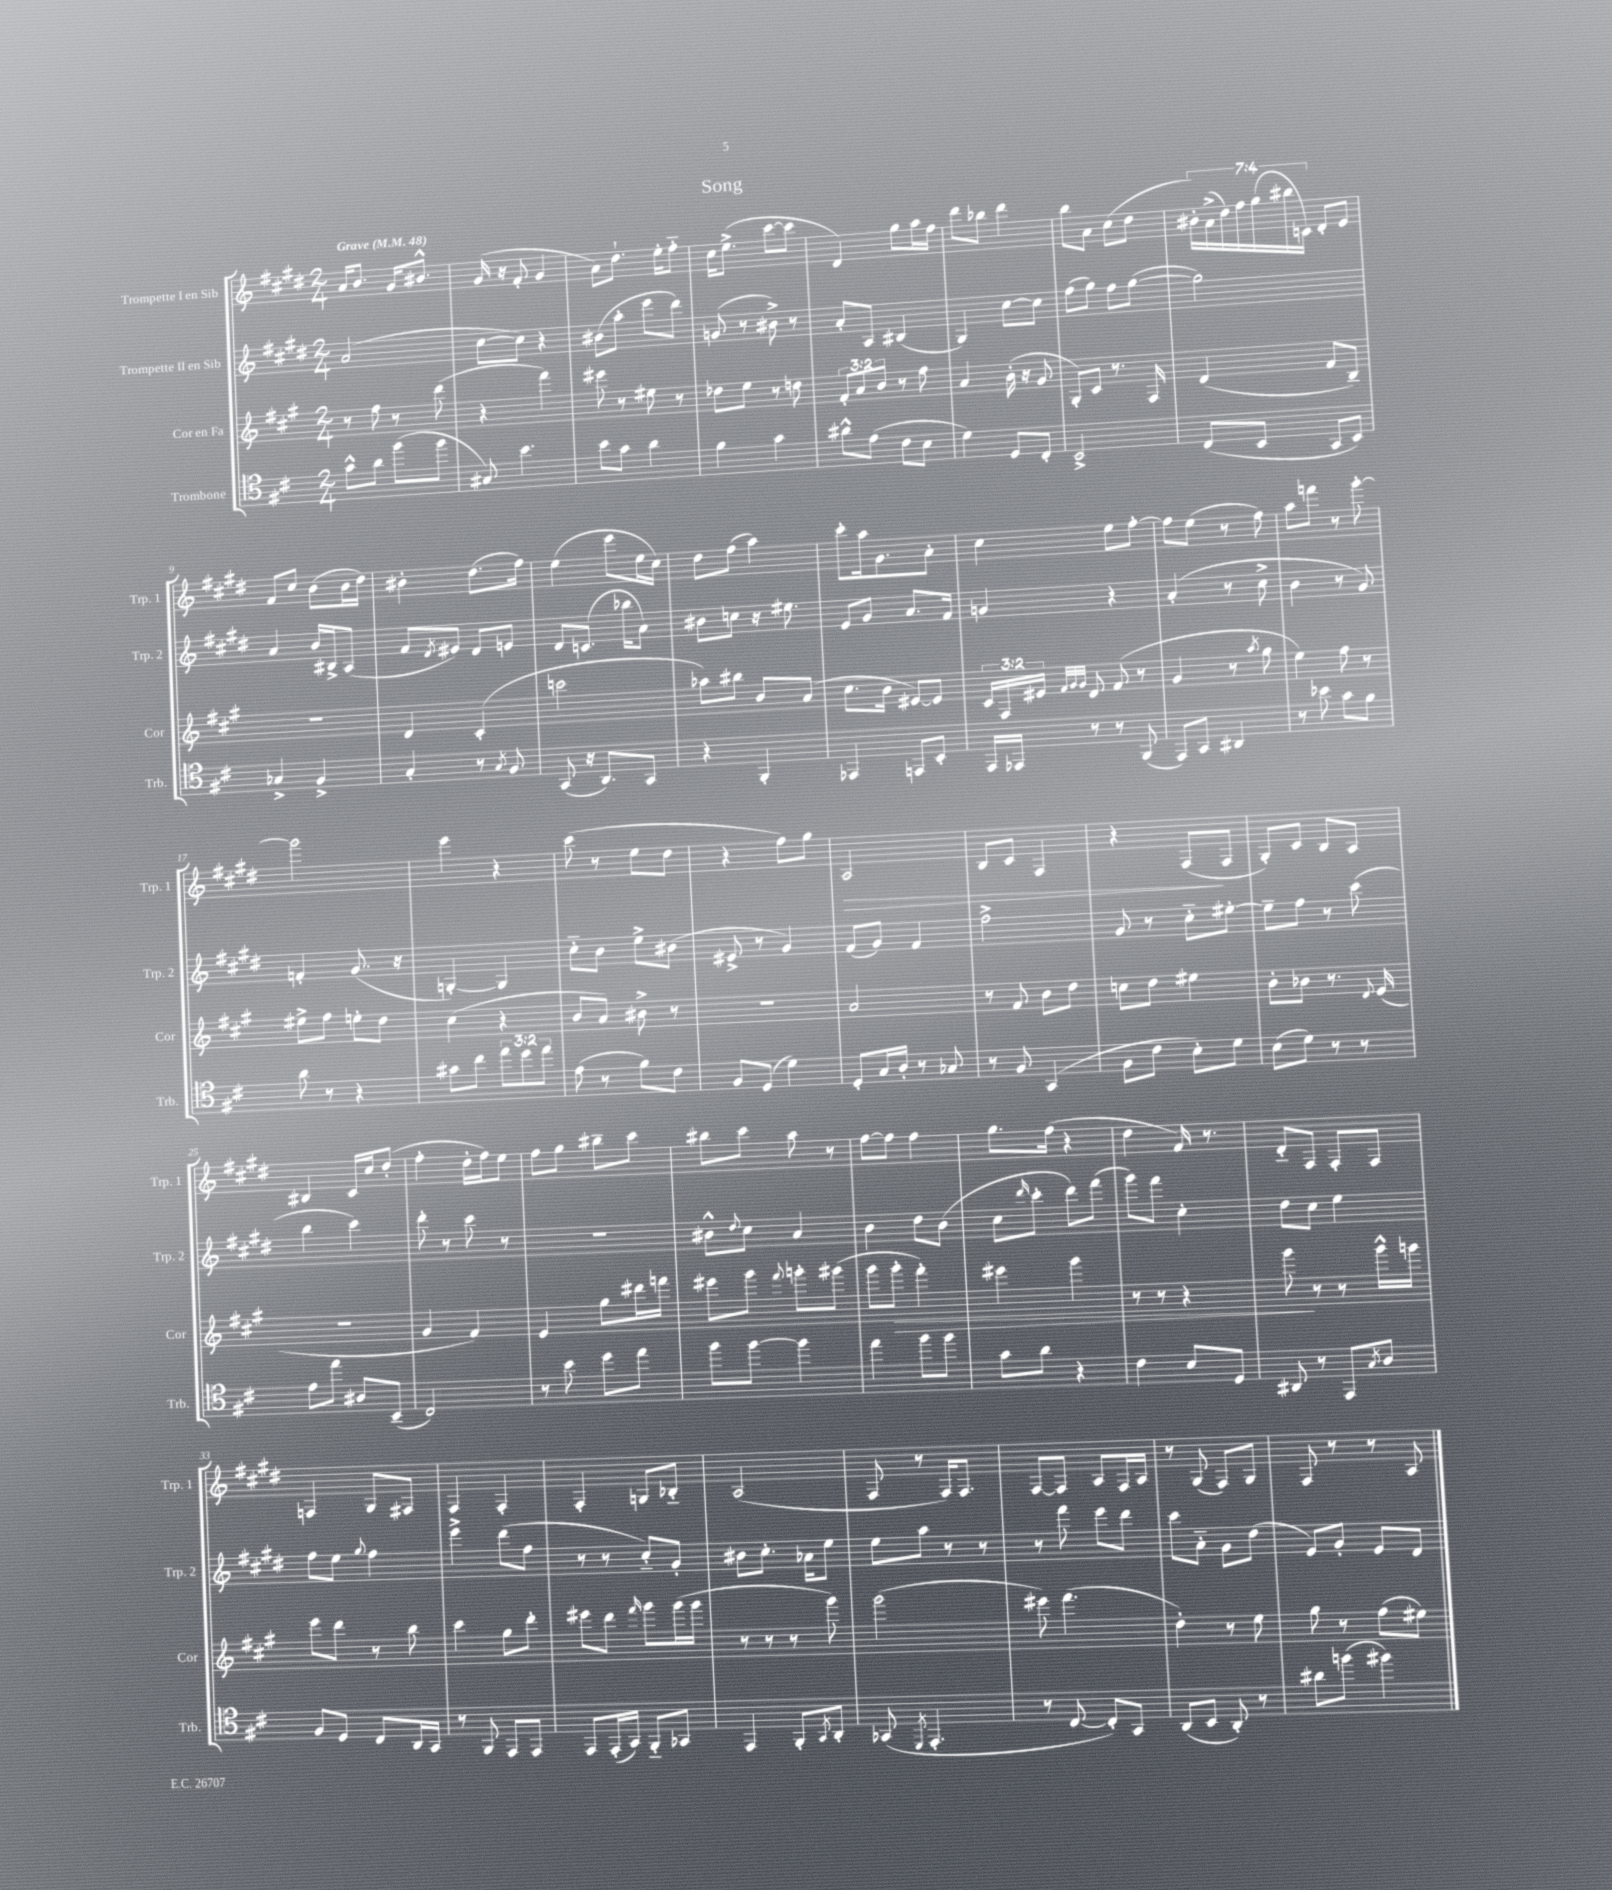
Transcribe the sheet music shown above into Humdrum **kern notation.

**kern	**kern	**kern	**kern
*staff4	*staff3	*staff2	*staff1
*clefC4	*clefG2	*clefG2	*clefG2
*k[f#c#]	*k[f#c#g#]	*k[f#c#g#d#]	*k[f#c#g#d#]
*M2/4	*M2/4	*M2/4	*M2/4
*MM48	*MM48	*MM48	*MM48
8g^^	8r	(2a	16a
.	.	.	8.b
8a	8ff#	.	.
(8ff#	8r	.	16g#
.	.	.	8.b#^^
8ff#	(8ddd	.	.
=	=	=	=
8G#)	4r	[8cc#	(16g#
.	.	.	16r
4.b	.	8cc#])	8f#'
.	4fff#)	4r	4g#
=	=	=	=
8b	8eee#	(8b#	8a)
8g	8r	8aa'	8.dd#`
4a	8ee#	8eee	.
.	.	.	16ee'
.	8r	8ddd#)	8ff#'~
=	=	=	=
4f#	8dd-	(8g	16cc#
.	.	.	(8.ee^
.	8ee	8r	.
4g	8r	8b#^)	[8ccc#
.	8dd	8r	8ccc#]
=	=	=	=
8a#^^	12f#'	8a'	4d#)
.	12a	.	.
(8e	.	8A	.
.	12b	.	.
8c#	8r	(4B#	8gg#
8B	8ff#	.	16aa
.	.	.	16ff#
=	=	=	=
4d)	4a	4G#)	8ddd#
.	.	.	8bb-
8D	(16b'	[8cc#	4ddd#
.	16r	.	.
8C#'	8g#	8cc#]	.
=	=	=	=
2BB^	8G#')	(8ff#	8bb
.	8c#	8gg#)	8a
.	8.r	8ff#	(8cc#
.	.	([8gg#	8dd#
.	16F#	.	.
=	=	=	=
(8C#	(4d	2gg#])	28b#')
.	.	.	(28a^
.	.	.	28dd#)
.	.	.	28ff#
8BB	.	.	.
.	.	.	(28gg#
.	.	.	28bb#
.	.	.	28c)
8GG	8f#	.	8d#'
8BB)	8B~)	.	8e
=	=	=	=
4G-^	2r	4a	8f#
.	.	.	8cc#
4F#^	.	16b	(8b
.	.	16B#^	.
.	.	(8A	16b
.	.	.	16dd#)
=	=	=	=
4G'	4d	8f#	4b#'
.	.	8qd#	.
.	.	8e#)	.
8r	(4c#'	8d#	(8.dd#
8qG	.	.	.
8F#	.	8e	.
.	.	.	16ff#)
=	=	=	=
(8GG	2ccc	8d#	(4ee
16r	.	(8.c	.
8.AA)	.	.	.
.	.	.	8eee
.	.	16bb-	.
8GG	.	8a)	16ee
.	.	.	16cc#)
=	=	=	=
4r	8aa-)	8b#	8dd#
.	8bb#	8cc	(8ff#
4FF#'	8b	16r	4aa)
.	.	8.ee#	.
.	(8a	.	.
=	=	=	=
4EE-	8.cc#	8e	8ccc#'
.	.	8g#	16aa
.	16b	.	8.g#
8EE	[8e#)	8.a	.
8BB'	8e#]	.	8a'
.	.	16f#	.
=	=	=	=
16EE	24c#	4g	4cc#
.	24F#	.	.
16EE-	.	.	.
.	24e#	.	.
.	32qqf#	.	.
.	32qqg#	.	.
.	32qqg#	.	.
8r	8d	.	.
8r	(8f#	4r	8ee
(8FF#	8r	.	[8ff#'
=	=	=	=
8EE)	4g#	(4a'	8ff#]
8GG	.	.	(8ee
4AA#	8r	8r	8r
.	8qaa	.	.
.	8gg#	8cc#^	8ff#)
=	=	=	=
8r	4ee)	4b	8aa
8b-	.	.	8fff
8g	8ff#	8r	8r
8f#	8r	8g#)	[8ggg#'
=	=	=	=
8a	8ee#^	4f'	2ggg#]
8r	8ff#	.	.
4r	8ee'	(8.g#	.
.	8dd	.	.
.	.	16r	.
=	=	=	=
8g#	(4cc#	[4G')	4eee
8cc#	.	.	.
12ee	4r	4G]	4r
12dd	.	.	.
12ee	.	.	.
=	=	=	=
(8e	8b	8cc#'~	(8ccc#
8r	8a)	8b	8r
8f#)	8b#^	8ee^	8ee
8c#	8r	(8b#	8dd#
=	=	=	=
8F#	2r	8e#^	4r
(8D	.	8r	.
4d)	.	4g#)	8ff#)
.	.	.	8gg#
=	=	=	=
8D'	2a	(8f#	2A
16G	.	8g#)	.
16A'	.	.	.
8r	.	4f#	.
8G-	.	.	.
=	=	=	=
8r	8r	2ff#^	8B
8F#	8f#	.	8c#
(4GG	8b	.	4F#
.	8dd	.	.
=	=	=	=
8F#	8cc	8g#	4r
8c#	8dd	8r	.
8B')	4ee#	8cc#'~	(8F#
8d	.	[8ee#'	8F#
=	=	=	=
(8B	8b'	8ee#~]	8G#')
8d)	8b-	8ff#	8c#
8r	8.r	8r	8B
8r	.	(8ccc#	8A
.	8qqd	.	.
.	(16e	.	.
=	=	=	=
8e	2r	4bb	4B#
8ee	.	.	.
8A#	.	4ccc#)	16c#
.	.	.	16cc#
(8BB~	.	.	(8dd#'
=	=	=	=
2C#)	4g#	8ddd#'	4ff#'
.	.	8r	.
.	4f#)	8ccc#	16dd#'
.	.	.	16ff#)
.	.	8r	8ee
=	=	=	=
8r	4e	2r	8ff#
8b	.	.	8gg#
8dd	8gg#	.	8bb#~
8ee	16ddd#	.	8ccc#
.	16fff	.	.
=	=	=	=
8ff#	8eee#	8b#^^	8bb#
.	.	8qqdd#	.
[8ff#	8ggg#	8cc#	8ccc#
.	8qqfff#	.	.
4ff#]	8ggg'	4a	8aa
.	(8ggg#	.	8r
=	=	=	=
4ee	8ggg#	4b	[8ff#
.	8ggg#'	.	8ff#]
8ff#	4fff#')	8dd#	4ff#
8ff#	.	(8b	.
=	=	=	=
8g	4eee#	8cc#	8.gg#
.	.	16qqddd#	.
8a	.	8ccc#'	.
.	.	.	(16ff#
4r	4ggg#	8ddd#)	4r
.	.	(8fff#	.
=	=	=	=
4c#	8r	8ggg#)	4dd#
.	8r	8fff#	.
8B	4r	4cc#'	16f#)
.	.	.	8.r
8D	.	.	.
=	=	=	=
8AA#	8ggg#	8dd#	8d#'~
8r	8r	8cc#	8F#
8EE	8r	4ee	8F#'
8qG	.	.	.
8A	16ggg#^^	.	8F#
.	16ggg	.	.
=	=	=	=
8F#	8eee	8ff#	4F
8D	8ddd	8ee	.
.	.	8qqgg#	.
8C#	8r	4ff#	8G#
16AA	8bb	.	8F#
16GG	.	.	.
=	=	=	=
8r	4ccc#	4eee^	4F#
8FF#	.	.	.
8EE	8gg#	(8ddd#	4F#'
8EE	8ddd'	8ff#	.
=	=	=	=
8EE	8eee#	8r	4F#'
(16EE'	8ddd	8r	.
16GG)	.	.	.
.	16qqfff#	.	.
8FF#'~	8ggg#	8cc#'~)	8G
8GG-	(16ggg#	8g#'	8B-'~
.	16ggg#	.	.
=	=	=	=
4EE	8r	8b#	(2A
.	8r	8.cc#'	.
8FF#'	8r	.	.
.	.	16a-	.
8qGG	.	.	.
8AA'	8ggg#)	8ee	.
=	=	=	=
(8GG-	(2ggg#	8ee	8F#
8qDD	.	.	.
4.EE'	.	8aa	8r
.	.	8r	16F#)
.	.	.	8.F#
.	.	8r	.
=	=	=	=
8r	8eee#)	8r	[8F#
[8C#	(4.fff#	8fff#	8F#]
8C#'])	.	8eee	8A
8GG	.	8ddd#	16F#
.	.	.	16A
=	=	=	=
(8AA	4dd')	8ccc#	8r
8BB	.	8a'~	(8G#
8AA')	8r	8g#	8F#)
8r	8ee	(8dd#	8G#
=	=	=	=
8a#	8gg#	8e)	8F#
(8ff	8r	8g#'	8r
4ff#)	(8ff#	8e	8r
.	8ee#)	8d#	8A
==	==	==	==
*-	*-	*-	*-
